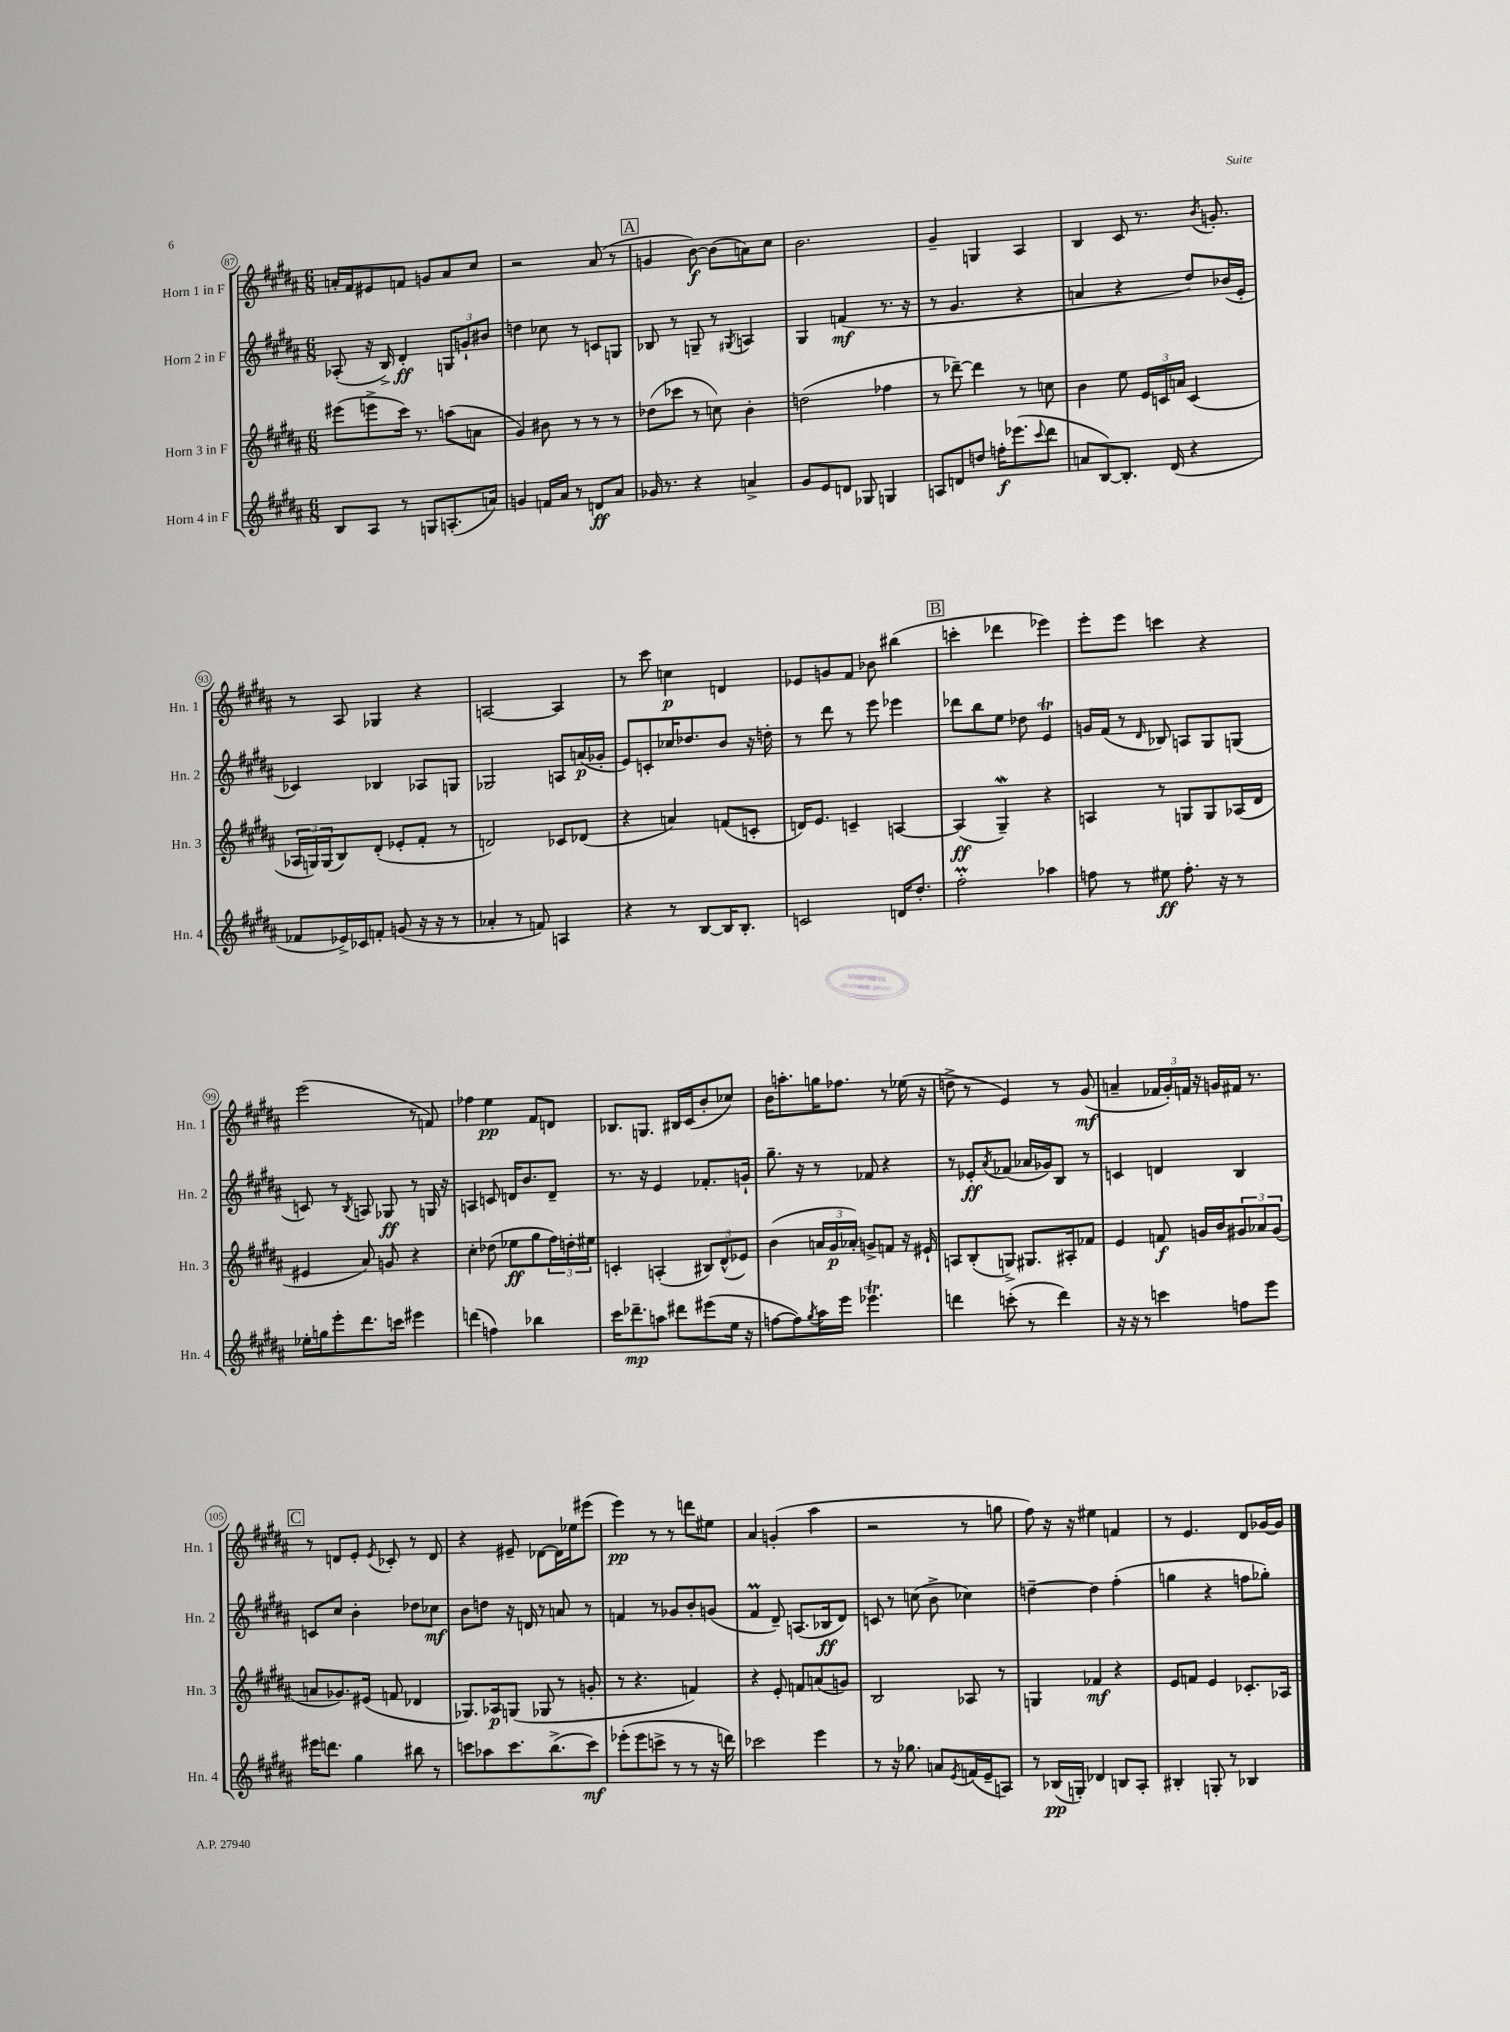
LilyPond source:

<<
\new StaffGroup <<
\new Staff = "s0" \with { instrumentName = "Horn 1 in F" shortInstrumentName = "Hn. 1" } {
    \clef treble \key b \major \numericTimeSignature \time 6/8
    a'16-. fis'16 eis'8 f'8 g'8 a'8 cis''8 |
    r2 ais'8( r8 |
    \mark \markup { \box "A" } g'4 b'8~\f) b'8( a'8) cis''8 |
    b'2. |
    gis'4-- g4 ais4 |
    b4 cis'8 r8. \acciaccatura { b'8 } g'8.-. |
    r8 ais8 ges4 r4 |
    a2~ a4 |
    r8 cis'''8 c''4\p d'4 |
    ees'8 g'8 fis'8 bes'8 bis''4( |
    \mark \markup { \box "B" } c'''4-. des'''4 ees'''4) |
    e'''8-. e'''8 c'''4 r4 |
    e'''2( r8 f'8) |
    fes''4 e''4\pp fis'8 d'8 |
    bes8. g8. bis16 cis'16( b'8-. ces''8) |
    b'16 a''8.-. g''16 fes''8. r8 ees''16( r16 |
    d''8-> r8 e'4) r8 gis'8\mf( |
    a'4-- \tuplet 3/2 { fes'16 gis'16-.) f'16 } r16 g'16 fis'16 r8. |
    \mark \markup { \box "C" } r8 d'8 e'8-. \acciaccatura { e'8 } ces'8-. r8 d'8 |
    r4 eis'8-- des'8~ des'16 ees''16 eis'''8( |
    e'''4\pp) r8 r8 d'''8 eis''8 |
    ais'4 g'4-.( ais''4 |
    r2 r8 g''8 |
    fis''8) r16 r16 eis''4 f'4 |
    r8 e'4. dis'8 ges'16~ ges'16 \bar "|." |
}
\new Staff = "s1" \with { instrumentName = "Horn 2 in F" shortInstrumentName = "Hn. 2" } {
    \clef treble \key b \major \numericTimeSignature \time 6/8
    aes8-.( r16 b16->) dis'4-.\ff \tuplet 3/2 { g8 g'8-! bis'8 } |
    d''4 ces''8 r8 c'8 g8 |
    \mark \markup { \box "A" } bes8 r8 g8-- r8 \acciaccatura { gis8 } a4 |
    gis4 f'4\mf( r8. r16 |
    r8 gis'4. r4 |
    a'4 r4 dis''8) bes'16( e'16-. |
    ces'4) bes4 aes8 g8 |
    ges2 a8 a'16\p( ges'16-. |
    e'8) c'8-. ces''16 des''8. b'8 r16 d''16-. |
    r8 dis'''8 r8 e'''8 ees'''4 |
    \mark \markup { \box "B" } des'''8 b''8 e''8 des''8 e'4\trill |
    g'16 fis'16( r8 \grace { dis'16 } bes8) a8 gis8 g8( |
    c'8) r8 \acciaccatura { b8 } a8 ges8\ff r8 g16 r16 |
    a4 c'8 d'16 b'8. d'8-- |
    r8. r16 e'4 fes'8.-. g'16-! |
    gis''8.-- r16 r8 fes'8 r4 |
    r8 ees'8-.\ff \acciaccatura { ais'8 } fes'8( aes'16 ges'16) b8 r8 |
    c'4 d'4 b4 |
    \mark \markup { \box "C" } c'8 cis''8 b'4-. des''8 ces''8\mf |
    b'8 d''8 r16 d'16 r8 a'8 r8 |
    f'4 r8 ges'8 b'8-. g'8( |
    fis'4\prall dis'8--) a8.( bes16\ff dis'8) |
    c'8 r8 c''8( b'8-> ces''4) |
    d''4~-- d''4 fis''4-.( |
    g''4 r4 f''8 ges''8-.) \bar "|." |
}
\new Staff = "s2" \with { instrumentName = "Horn 3 in F" shortInstrumentName = "Hn. 3" } {
    \clef treble \key b \major \numericTimeSignature \time 6/8
    eis'''8( e'''8-> cis'''16) r8. a''8( a'8 |
    gis'4) bis'8 r8 r8 r8 |
    \mark \markup { \box "A" } des''8( ces'''8 r8 c''8) b'4-. |
    d''2( fes''4 |
    r8 des'''8~--) des'''4 r8 c''8 |
    b'4 e''8 \tuplet 3/2 { e'16 c'16 a'16 } c'4( |
    \tuplet 3/2 { aes16 g16) g16( } b8) dis'8-.( ees'8-. fis'8-. r8 |
    d'2) ces'8 des'8( |
    r4 a'4) f'8( c'8-. |
    d'16) e'8. c'4-- a4~ |
    \mark \markup { \box "B" } a4\ff( gis4--\mordent) r4 |
    a4 r8 g8 g8 aes16( dis'16 |
    eis'4 ais'8) g'8 r4 |
    cis''4-. des''8( ees''8\ff gis''8 \tuplet 3/2 { fis''16) d''16-. eis''16 } |
    c'4-. a4-.( \tuplet 3/2 { bis8) dis'8-^( ees'8) } |
    b'4( \tuplet 3/2 { a'16 gis'16\p aes'16-.) } g'8-> f'8 r16 eis'16-! |
    a8 b8-.( g8->) gis8. ais16-. fes'8 |
    e'4 f'8\f g'16 b'16 \tuplet 3/2 { gis'8 aes'8 gis'8( } |
    \mark \markup { \box "C" } a'8 ges'8.) eis'16( f'8 des'4 |
    ges8.) aes16\p g8( ges8 r8 g'8-. |
    r8 r4. f'4) |
    r4 e'8-. f'8 a'8( g'8) |
    b2 aes8 r8 |
    g4 fes'4\mf r4 |
    e'8 f'8 e'4 ces'8.-. aes16 \bar "|." |
}
\new Staff = "s3" \with { instrumentName = "Horn 4 in F" shortInstrumentName = "Hn. 4" } {
    \clef treble \key b \major \numericTimeSignature \time 6/8
    b8 ais8 r8 g8 a8.-.( a'16) |
    g'4 f'16 ais'16 r8 d'8\ff ais'8 |
    \mark \markup { \box "A" } ges'16 r8. r4 a'4-> |
    gis'8 e'8 d'8 ges8 g4 |
    a8 d'8 d''8 f''16-.\f ees'''8.( \appoggiatura { cis'''8 } dis'''8 |
    a'8 b8~) b8.-. dis'16( r4 |
    fes'8 ees'16->) ces'16 f'8-. g'8( r16 r16 r8 |
    aes'4-. r8 f'8) a4 |
    r4 r8 b8~ b16 b8.-. |
    c'2 d'16 dis''8.-. |
    \mark \markup { \box "B" } fis''2-.\prall aes''4 |
    f''8 r8 eis''8\ff f''8.-. r16 r8 |
    ees''16-. g''16 e'''8-. dis'''8. c'''16 eis'''4 |
    d'''4( f''4) bes''4 |
    cis'''16 des'''8.--\mp a''8 dis'''8 eis'''8( e''16 r16 |
    f''8~ f''8) \acciaccatura { gis''8 } ais''16 e'''16 ees'''4.\trill |
    d'''4 c'''8-.( r8 d'''4) |
    r16 r16 r8 c'''4 f''8 e'''8 |
    \mark \markup { \box "C" } eis'''16 d'''8. gis''4 bis''8 r8 |
    c'''8 aes''8 c'''8. b''8.->( c'''8\mf) |
    ees'''8-.( ees'''8 c'''8-> r8 r8 r16 d'''16) |
    ces'''2 e'''4 |
    r8 r16 ges''8. a'8 \acciaccatura { e'8 } f'16( e'16-- a8) |
    r8 bes16\pp( g16-.) des'4 b8 ais8-. |
    bis4-. g8-. r8 bes4 \bar "|." |
}
>>
>>
\layout { \context { \Score currentBarNumber = #87 \override BarNumber.stencil = #(make-stencil-circler 0.1 0.3 ly:text-interface::print) } }
